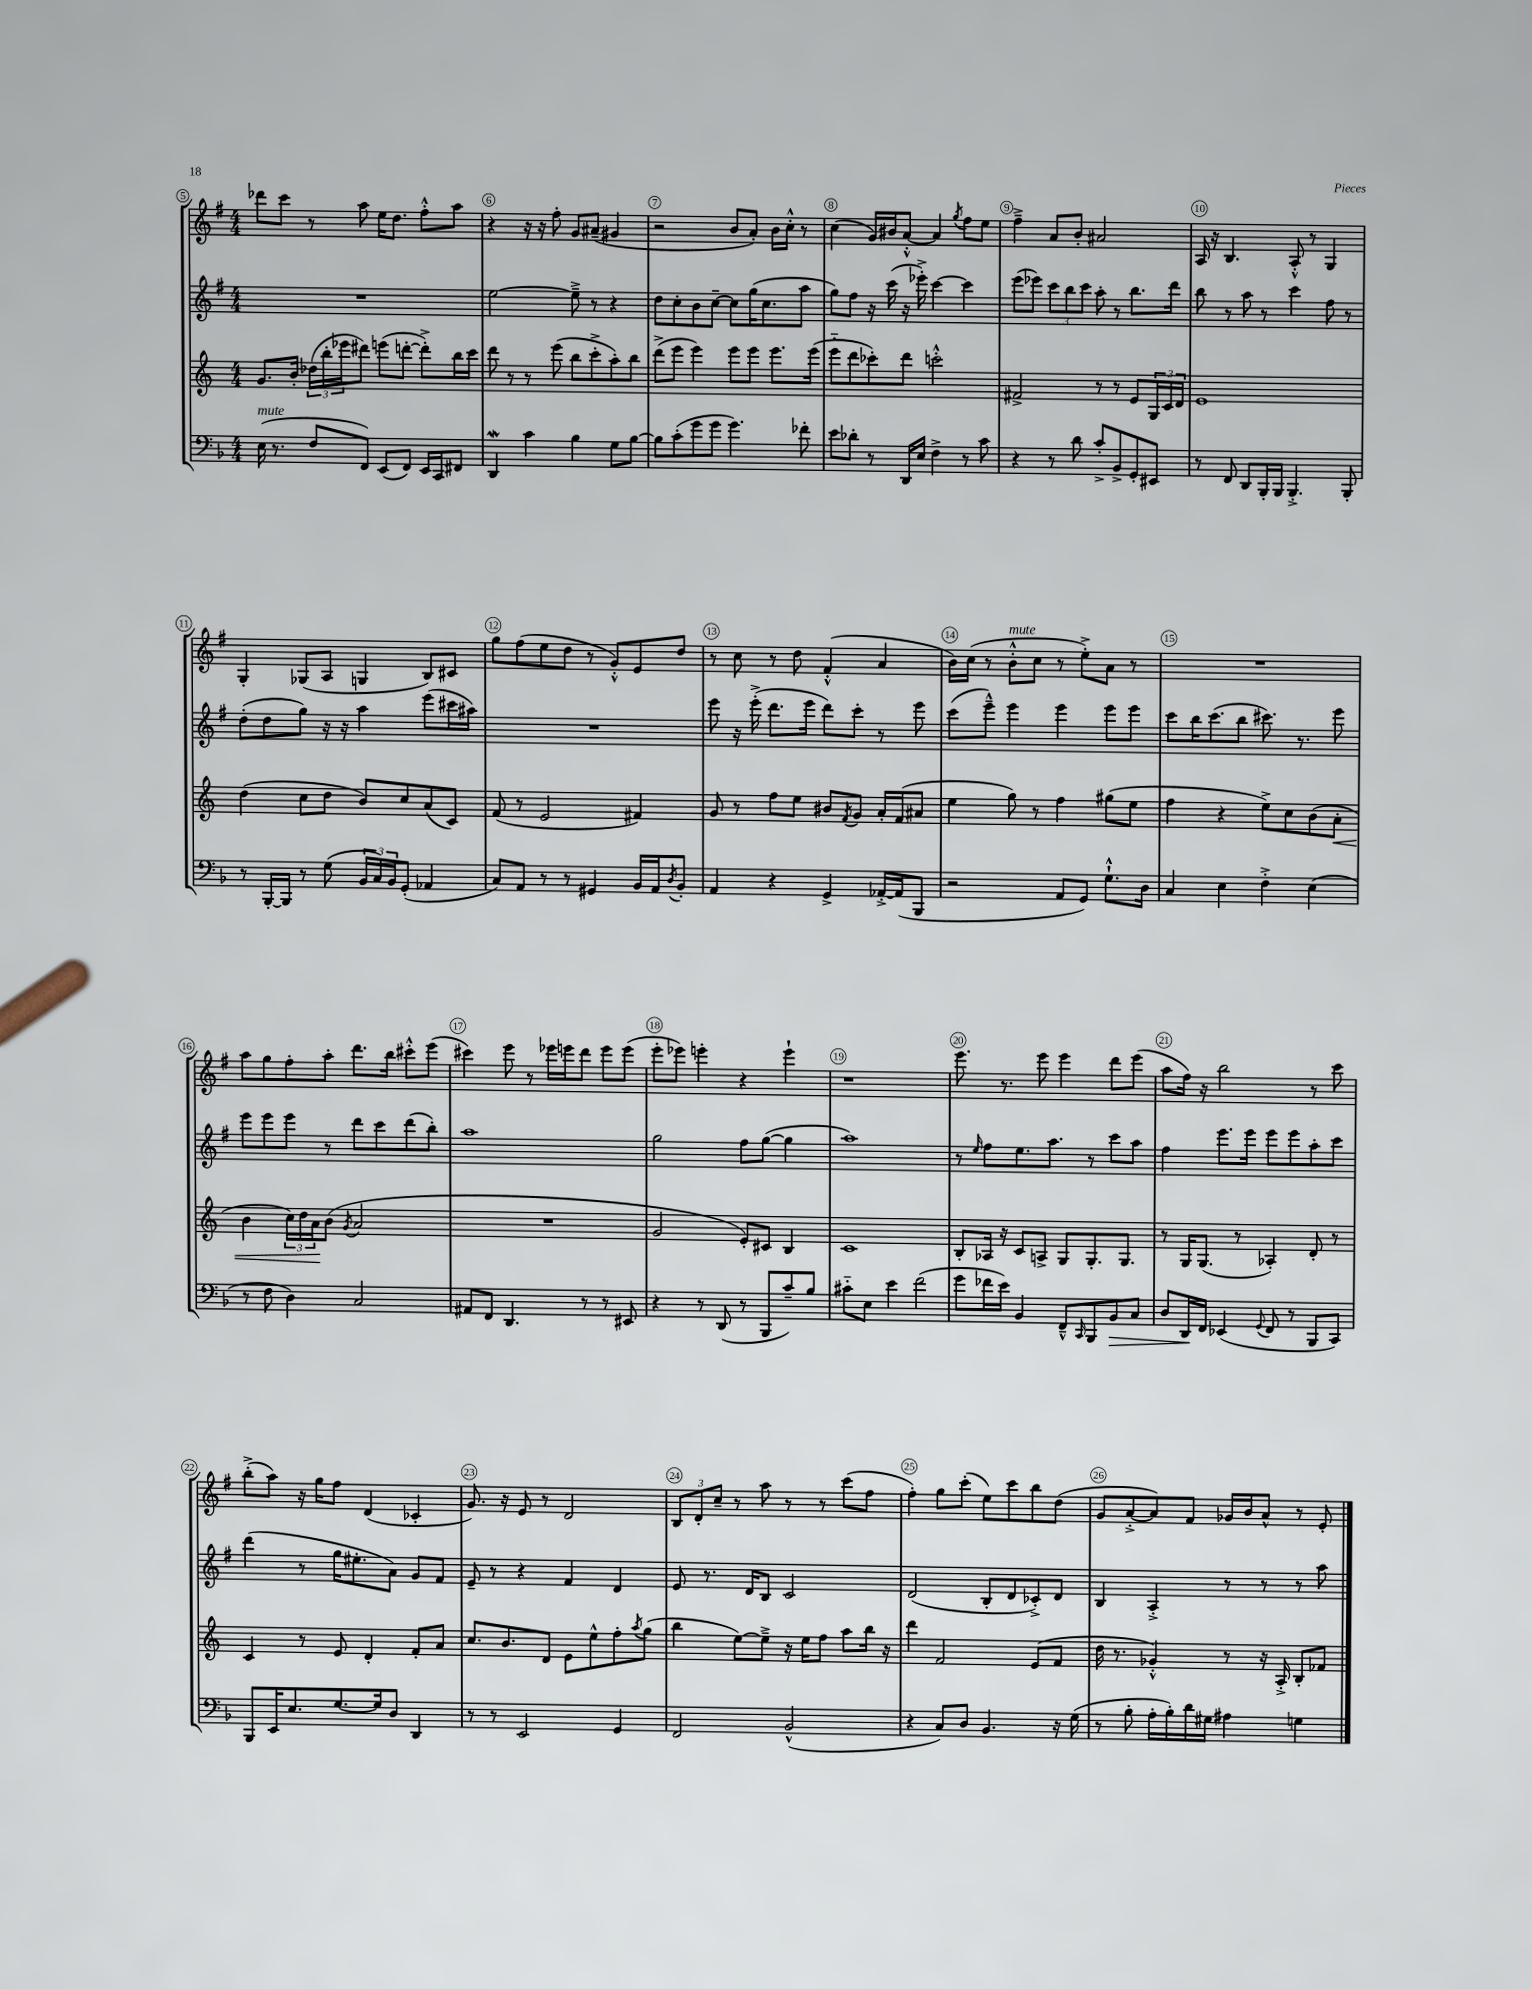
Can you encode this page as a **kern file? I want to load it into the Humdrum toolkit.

**kern	**kern	**kern	**kern
*staff4	*staff3	*staff2	*staff1
*clefF4	*clefG2	*clefG2	*clefG2
*k[b-]	*k[]	*k[f#]	*k[f#]
*M4/4	*M4/4	*M4/4	*M4/4
(16E	8.g	1r	8ddd-
8.r	.	.	.
.	.	.	8ccc
.	16b'	.	.
8F	(24dd-	.	8r
.	24bb'	.	.
.	24eee-	.	.
8FF)	8ddd#)	.	8aa
(8EE	(8eee	.	16ee
.	.	.	8.dd
8FF)	[8ddd'	.	.
16EE	8ddd'^])	.	8ff#'^^
16CC	.	.	.
8FF#	16bb	.	8aa
.	16ccc	.	.
=	=	=	=
4DD	8ddd	[2ee	4r
.	8r	.	.
4c	8r	.	16r
.	.	.	16r
.	(8eee	.	8ff#'
4B-	8bb	8ee~^]	8g
.	8ccc'^	8r	(8a#~
8G	8aa')	4r	4g#
[8B-	8bb	.	.
=	=	=	=
8B-]	(8ddd^	8dd	2r
(8c'	8eee	8cc'	.
8g	4eee)	8b	.
8g	.	[8cc~	.
4.g)	8eee	8cc]	8b
.	8eee	(16gg	8a')
.	.	8.cc	.
.	8.eee	.	16b
.	.	.	16cc'^^
8f-'	.	8aa	8r
.	(16eee	.	.
=	=	=	=
8e	8eee'~	8gg)	(4cc
8d-'	8ddd	8ff#	.
8r	8ccc-')	16r	16g)
.	.	(16ccc	16b#
16DD	8ddd	16r	[8a'^^
16E	.	16eee-'^)	.
4F^	2ccc'^^	[4ccc	4a]
.	.	.	8qgg
8r	.	4ccc]	8ff#
8c	.	.	8ee
=	=	=	=
4r	2f#^	(8eee	4ff#~^
.	.	8eee-)	.
8r	.	12ccc	8a
.	.	12bb	.
8d	.	.	8b'
.	.	12ccc	.
8c'^	8r	8aa'	2a#
8BB-^	8r	8r	.
8GG'	8e	8.bb	.
8EE#	24G	.	.
.	24c	.	.
.	.	16ddd	.
.	24d	.	.
=	=	=	=
8r	1e	8bb	16A
.	.	.	16r
8FF	.	8r	4.B
8DD	.	8aa	.
16BBB-'	.	8r	.
16BBB-	.	.	.
4.BBB-'^	.	4ccc	8A'^^
.	.	.	8r
.	.	8ff#	4G
8BBB-'	.	8r	.
=	=	=	=
8r	(4dd	(8dd'	4G'
[16BBB-'	.	8dd	.
16BBB-]	.	.	.
8r	8cc	8gg)	(8G-
(8G	8dd	16r	8A
.	.	16r	.
24BB-	8b)	4aa	4G
24C)	.	.	.
24BB-	.	.	.
(8GG'	8cc	.	.
4AA-	(8a	(8eee	8B)
.	8c)	16ccc#	8c#
.	.	16aa#)	.
=	=	=	=
8C)	(8f	1r	8gg
8AA	8r	.	(8ff#
8r	2e	.	8ee
8r	.	.	8dd
4GG#	.	.	8r
.	.	.	8g'^^)
16BB-	4f#)	.	8e
16AA	.	.	.
8qD	.	.	.
8BB-'	.	.	8dd
=	=	=	=
4AA	8g	8eee	8r
.	8r	16r	8cc
.	.	(16eee'^	.
4r	8ff	8.ddd	8r
.	8ee	.	8dd
.	.	16eee	.
4GG^	8b#	8ddd)	(4f#'^^
.	8qf	.	.
.	8g	8ccc'	.
[16AA-'^	16a'	8r	4a
(16AA-]	(16f	.	.
8BBB-	8a#	8eee	.
=	=	=	=
2r	4ee	(8ccc	16b)
.	.	.	(16cc
.	.	8eee~^^)	8r
.	8gg)	4eee	8b'^^
.	8r	.	8cc
8AA	4ff	4eee	8r
8GG)	.	.	8ee'^)
8.G`^^	(8gg#	8eee	8a
.	8ee	8eee	8r
16D	.	.	.
=	=	=	=
4C	4ff	8ccc	1r
.	.	16bb	.
.	.	(8.ccc	.
4E	4r	.	.
.	.	8bb	.
4F'^	8ee^)	8.ccc#)	.
.	8cc	.	.
.	.	8.r	.
(4E	(8b	.	.
.	8a'	8eee	.
=	=	=	=
8r	4b	8eee	8aa
8F	.	8eee	8gg
4D)	24cc)	8eee	8ff#'
.	24dd	.	.
.	24a	.	.
.	(8b	8r	8aa'
.	8qg	.	.
2C	2a	8ddd	8.ddd
.	.	8ccc	.
.	.	.	16bb
.	.	(8ddd	8ccc#'^^
.	.	8bb')	(8eee
=	=	=	=
8AA#	1r	1aa	4ccc#)
8FF	.	.	.
4.DD	.	.	8eee
.	.	.	8r
.	.	.	16eee-
.	.	.	16eee
8r	.	.	8ddd
8r	.	.	8eee
8EE#	.	.	(8eee
=	=	=	=
4r	2g	2gg	8eee'
.	.	.	8eee-)
8r	.	.	4eee'
(8DD	.	.	.
8r	8e')	8ff#	4r
8BBB-	8c#	([8gg	.
8c~)	4B	4gg]	4eee`
8B-	.	.	.
=	=	=	=
8c#'~	1c	1aa)	1r
8E	.	.	.
4e	.	.	.
(2f	.	.	.
=	=	=	=
8g	8B'	8r	8.eee
.	.	16qqee	.
16f-	16A-	8ff#	.
16e)	16r	.	8.r
4BB-	8c	8.ee	.
.	8A^	.	8eee
.	.	8.aa	.
8FF~^^	8G	.	4eee
16qqCC	.	.	.
8BBB-	8.G'	8r	.
8BB-	.	8ccc	8ddd
.	8.G	.	.
8C	.	8aa	(8eee
=	=	=	=
8D	8r	4ff#	8aa
16DD	16G	.	16ff#)
16FF	(8.G	.	16r
(4EE-	.	8.eee	2bb
.	8r	.	.
.	.	16eee	.
8qqGG	.	.	.
8FF	4A-')	8eee	.
8r	.	8eee	.
8BBB-	8d'	8aa'	8r
8CC)	8r	8ccc	8ccc
=	=	=	=
8BBB-	4c	(4ddd	(8bb'^
16EE	.	.	8aa)
8.E	.	.	.
.	8r	8r	16r
.	.	.	16gg
[8.G	8e	16gg	8ff#
.	.	8.ee#'	.
.	4d'	.	(4d
16G]	.	.	.
8D	.	8a)	.
4DD	8f'	8g	4c-'
.	8a	8f#	.
=	=	=	=
8r	8.cc	8e~	8.g)
8r	.	8r	.
.	8.b	.	16r
2EE	.	4r	8e
.	8d	.	8r
.	8e	4f#	2d
.	8ee^^	.	.
4GG	8ff'	4d	.
.	8qaa	.	.
.	(8gg	.	.
=	=	=	=
2FF	4bb	8e	12B
.	.	.	12d'
.	.	8.r	.
.	.	.	12cc~
.	[8ee)	.	8r
.	.	16d	.
.	8ee~^]	8B	8aa
(2BB-^^	16r	2c	8r
.	16ee	.	.
.	8ff	.	8r
.	8aa	.	(8ccc
.	16bb	.	8ff#
.	16r	.	.
=	=	=	=
4r	4ddd	(2d	4ff#')
8C)	2f	.	8gg
8D	.	.	(8ccc'
4.BB-	.	8B'	8ee)
.	.	8d	8ccc
.	(8e	8c-'^)	8bb
16r	8f	8d	(8dd
(16G	.	.	.
=	=	=	=
8r	16dd	4B	8g
.	8.r	.	.
8B-'	.	.	[8a'^
16A'	4g-'^^)	4A'^	8a])
16B-')	.	.	.
16d	.	.	8f#
16G#	.	.	.
4A#	8r	8r	16g-
.	.	.	16b
.	16r	8r	8a^^
.	16A'^	.	.
4G	8B'	8r	8r
.	8f-	8aa	8e'
==	==	==	==
*-	*-	*-	*-
